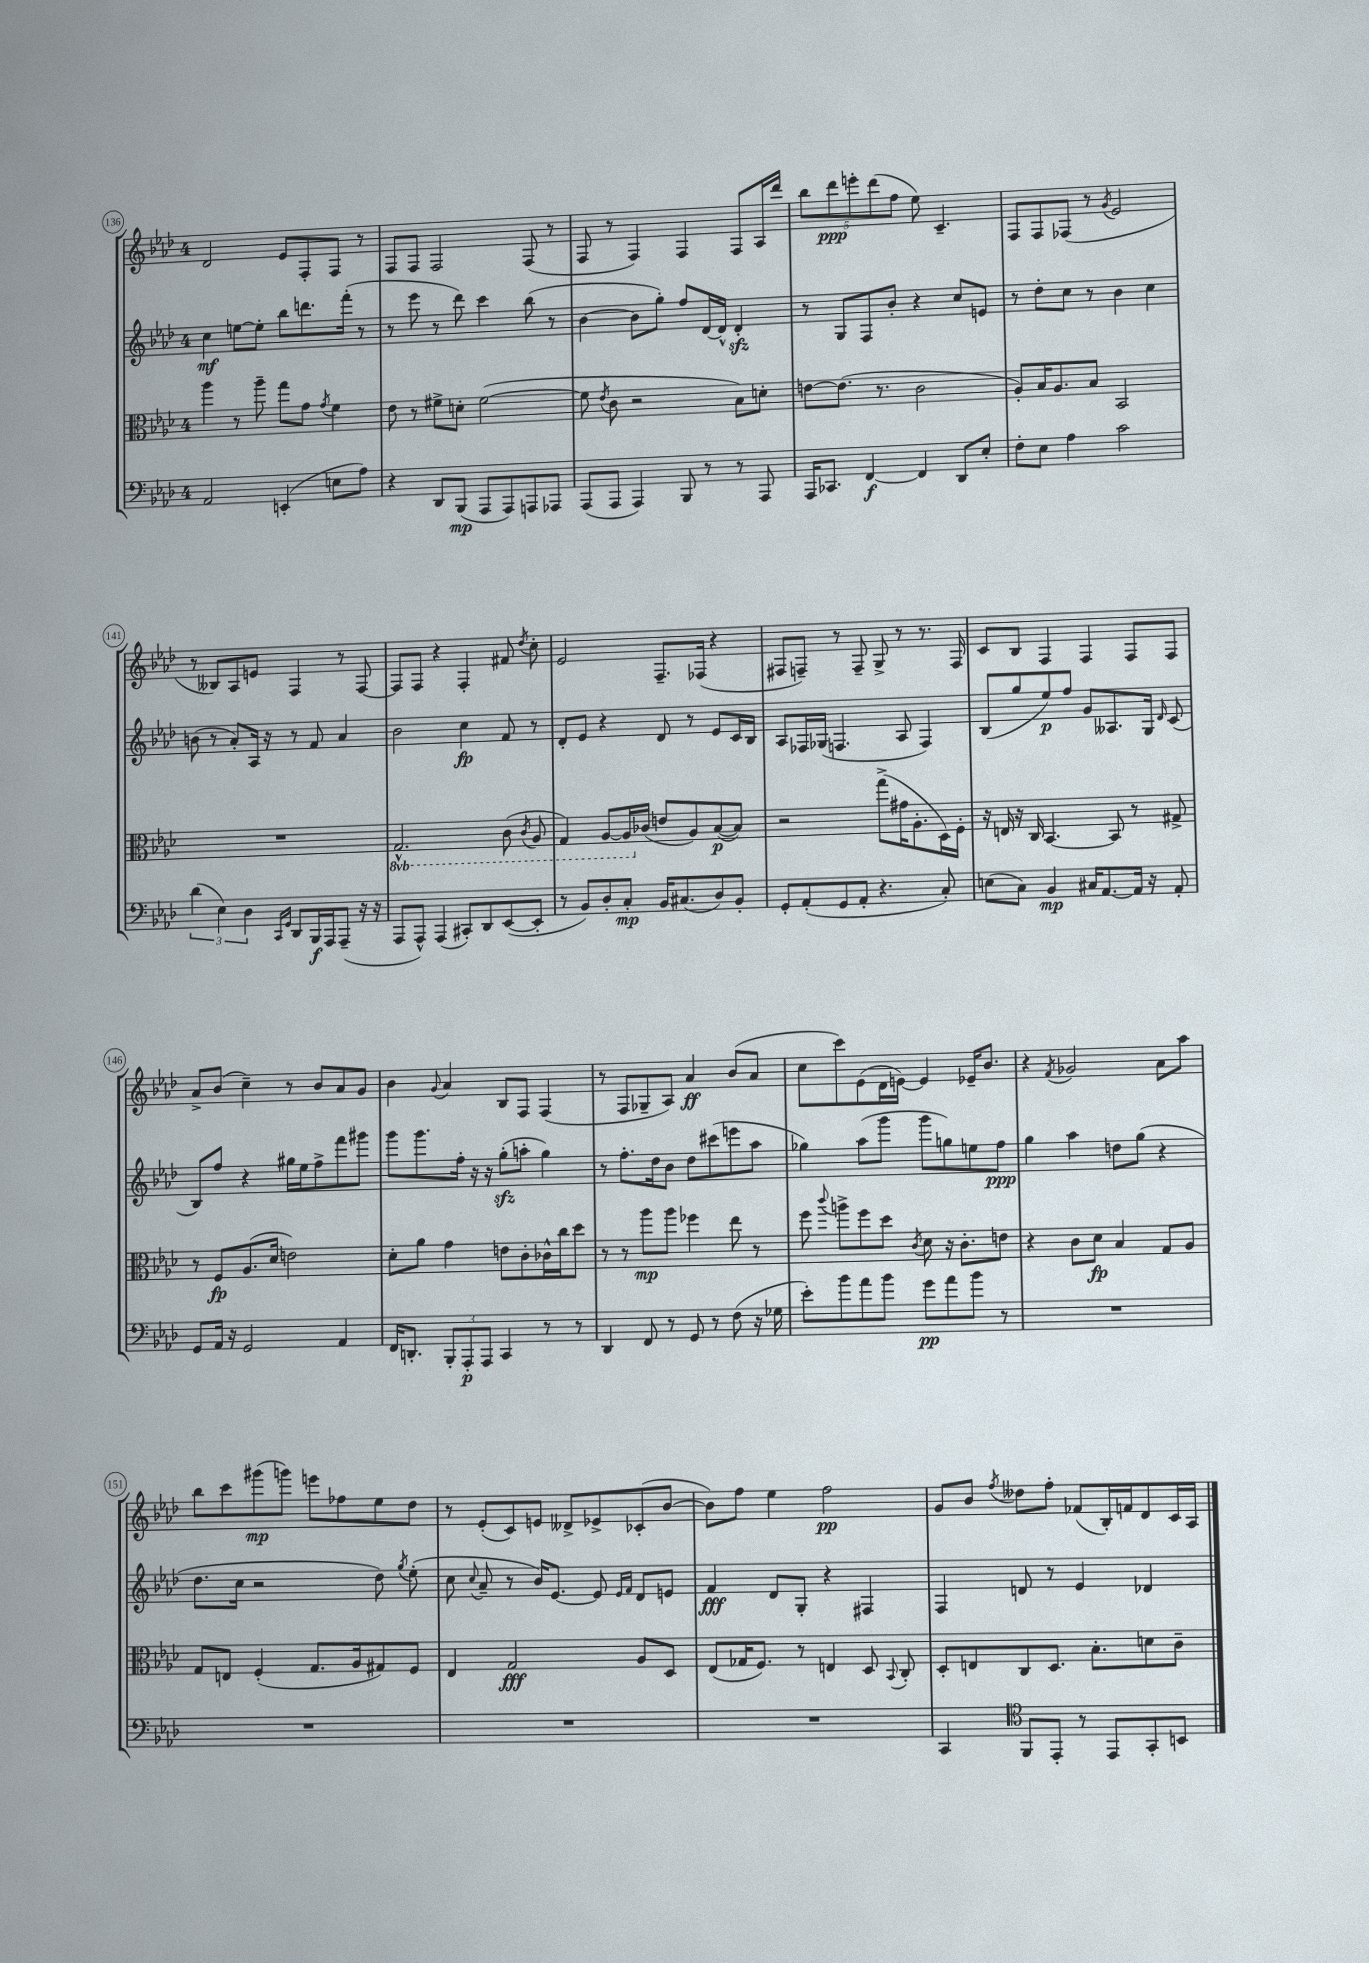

**kern	**dynam	**kern	**dynam	**kern	**dynam	**kern	**dynam
*part4	*part4	*part3	*part3	*part2	*part2	*part1	*part1
*staff4	*staff4	*staff3	*staff3	*staff2	*staff2	*staff1	*staff1
*clefF4	*	*clefC3	*	*clefG2	*	*clefG2	*
*k[b-e-a-d-]	*	*k[b-e-a-d-]	*	*k[b-e-a-d-]	*	*k[b-e-a-d-]	*
*M4/4	*	*M4/4	*	*M4/4	*	*M4/4	*
=136	=136	=136	=136	=136	=136	=136	=136
2AA-/	.	4aa-\	.	4cc\	mf	2d-/	.
.	.	8r	.	[8een\L	.	.	.
.	.	8aa-~\	.	8ee'\J]	.	.	.
(4EEn'/	.	8gg\L	.	8bb-\L	.	8e-/L	.
.	.	8g\J	.	8.dddn\	.	8F'/	.
.	.	8qg/	.	.	.	.	.
8En\L	.	4f\	.	.	.	8F/J	.
.	.	.	.	(16fff'\Jk	.	.	.
8A-\J)	.	.	.	8r	.	8r	.
=137	=137	=137	=137	=137	=137	=137	=137
4r	.	8e-\	.	8r	.	8F/L	.
.	.	8r	.	8eee-\	.	8F/J	.
8DD-/L	.	8f#X^\L	.	8r	.	2F/	.
(8BBB-/J	mp	8dn'\J	.	8ddd-\)	.	.	.
8AAA-/L	.	([2f#\	.	4ccc\	.	.	.
8AAA-/)	.	.	.	.	.	.	.
8AAAn/	.	.	.	(8bb-\	.	(8F/	.
8AAA-X/J	.	.	.	8r	.	8r	.
=138	=138	=138	=138	=138	=138	=138	=138
(8AAA-/L	.	8f#\]	.	[4b-\	.	8F/	.
.	.	8qe-/	.	.	.	.	.
8AAA-/J	.	8c\	.	.	.	8r	.
4AAA-/)	.	2r	.	8b-\L]	.	4F/)	.
.	.	.	.	8gg'\J)	.	.	.
8BBB-/	.	.	.	8ff/L	.	4F/	.
8r	.	.	.	[16d-/L	.	.	.
.	.	.	.	16d-^^/JJ]	.	.	.
8r	.	8B-\L)	.	4d-zz'/	.	8F/L	.
8AAA-/	.	8dn'\J	.	.	.	16A-/L	.
.	.	.	.	.	.	16ddd-/JJ	.
=139	=139	=139	=139	=139	=139	=139	=139
16AAA-/KL	.	[8en\L	.	8r	.	10bb-\L	.
8.CC-X/J	.	.	.	.	.	.	.
.	.	.	.	.	.	10ddd-\	ppp
.	.	(8.e\J]	.	8G/L	.	.	.
.	.	.	.	.	.	10eeen'\	.
[4FF/	f	.	.	8F/	.	.	.
.	.	.	.	.	.	(10ddd-\	.
.	.	8.r	.	.	.	.	.
.	.	.	.	8b-'/J	.	.	.
.	.	.	.	.	.	10ff\J	.
4FF/]	.	2c\	.	4r	.	8ee-\)	.
.	.	.	.	.	.	4.c~/	.
8DD-/L	.	.	.	8cc/L	.	.	.
8E-'/J	.	.	.	8en/J	.	.	.
=140	=140	=140	=140	=140	=140	=140	=140
8F'\L	.	8A-'/L)	.	8r	.	8F/L	.
8E-\J	.	16B-/K	.	8dd-'\L	.	8F/	.
.	.	8.A-/	.	.	.	.	.
4A-\	.	.	.	8cc\J	.	(8F-X/J	.
.	.	8B-/J	.	8r	.	8r	.
.	.	.	.	.	.	8qg/	.
2c\	.	2BB-/	.	4b-\	.	2e-/	.
.	.	.	.	4cc\	.	.	.
!!LO:LB:g=z
=141	=141	=141	=141	=141	=141	=141	=141
(6d-\	.	1r	.	(8bn\	.	8r	.
.	.	.	.	8r	.	8B--X/L)	.
6E-\)	.	.	.	.	.	.	.
.	.	.	.	8a-'/L)	.	8A-/	.
6D-\	.	.	.	.	.	.	.
.	.	.	.	16A-/Jk	.	8en/J	.
.	.	.	.	16r	.	.	.
16qqCC/LL	.	.	.	.	.	.	.
16qqGG/JJ	.	.	.	.	.	.	.
8DD-/L	.	.	.	8r	.	4F/	.
16BBB-/L	f	.	.	8f/	.	.	.
16AAA-/J	.	.	.	.	.	.	.
(8AAA-~/J	.	.	.	4a-/	.	8r	.
16r	.	.	.	.	.	[8F/	.
16r	.	.	.	.	.	.	.
=142	=142	=142	=142	=142	=142	=142	=142
*	*	*8ba	*	*	*	*	*
8AAA-/L	.	2.GG^^/	.	2b-\	.	8F/L]	.
8AAA-^^/J)	.	.	.	.	.	8F/J	.
(4AAA-/	.	.	.	.	.	4r	.
8CC#X'/L)	.	.	.	4cc\	fp	4F'/	.
8DD-/	.	.	.	.	.	.	.
([8EE-/	.	(8C\	.	8f/	.	8f#X/	.
.	.	8qC/	.	.	.	8qdd-/	.
8EE-'/J]	.	8AA-/	.	8r	.	8cc'\	.
=143	=143	=143	=143	=143	=143	=143	=143
8r	.	4GG/)	.	8d-'/L	.	2e-/	.
8BB-/L)	.	.	.	8e-/J	.	.	.
8D-'/	.	[8AA-/L	.	4r	.	.	.
8C'/J	mp	16AA-/L]	.	.	.	.	.
*	*	*X8ba	*	*	*	*	*
.	.	(16c-X/JJ	.	.	.	.	.
16BB-/KL	.	8en/L	.	8d-/	.	8.F~/L	.
(8.C#X/	.	.	.	.	.	.	.
.	.	8A-/)	.	8r	.	.	.
.	.	.	.	.	.	(16F-X/Jk	.
8D-/)	.	([8B-/	p	8e-/L	.	4r	.
8BB-'/J	.	8B-/J])	.	16c/L	.	.	.
.	.	.	.	16B-/JJ	.	.	.
=144	=144	=144	=144	=144	=144	=144	=144
8GG'/L	.	2r	.	8A-/L	.	8F#X/L	.
(8AA-'/	.	.	.	16F-X/L	.	8Fn~/J)	.
.	.	.	.	(16G-X/JJ	.	.	.
8GG/	.	.	.	4.Fn/	.	8r	.
8AA-'/J	.	.	.	.	.	8F~/	.
4.r	.	(8gg^\L	.	.	.	8G^/	.
.	.	16g#X\K	.	8A-/	.	8r	.
.	.	8.A-'\	.	.	.	.	.
.	.	.	.	4F/)	.	8.r	.
8C'/)	.	16D-\L)	.	.	.	.	.
.	.	16F'\JJ	.	.	.	16F/	.
=145	=145	=145	=145	=145	=145	=145	=145
(8En\L	.	16r	.	(8B-/L	.	8c/L	.
.	.	16En/	.	.	.	.	.
8C\J)	.	16r	.	8gg/	.	8B-/J	.
.	.	16C/	.	.	.	.	.
4BB-/	mp	[4.BB-/	.	8ee-/)	p	4F/	.
.	.	.	.	8ff/J	.	.	.
16C#X/KL	.	.	.	8g/L	.	4F/	.
[8.AA-/	.	.	.	.	.	.	.
.	.	8BB-/]	.	8.A--X/	.	.	.
16AA-/Jk]	.	8r	.	.	.	8F/L	.
16r	.	.	.	16G/Jk	.	.	.
.	.	.	.	16qqd-/	.	.	.
8AA-'/	.	8G#X^/	.	(8c/	.	8F/J	.
!!LO:LB:g=z
=146	=146	=146	=146	=146	=146	=146	=146
8GG/L	.	8r	.	8B-/L)	.	8a-^/L	.
16AA-/Jk	.	8F/L	fp	8ff/J	.	(8b-/J	.
16r	.	.	.	.	.	.	.
2GG/	.	(8.A-/	.	4r	.	4cc~\)	.
.	.	16d-/Jk	.	.	.	.	.
.	.	2en\)	.	16gg#X\LL	.	8r	.
.	.	.	.	16ee-\J	.	.	.
.	.	.	.	8ff^\	.	8b-/L	.
4AA-/	.	.	.	8fff\	.	8a-/	.
.	.	.	.	8ggg#X\J	.	8g/J	.
=147	=147	=147	=147	=147	=147	=147	=147
16FF/KL	.	8d-'\L	.	8ggg\L	.	4b-\	.
8.DDn'/J	.	.	.	.	.	.	.
.	.	8a-\J	.	8.ggg\	.	.	.
.	.	.	.	.	.	8qqg/	.
12BBB-'/L	.	4g\	.	.	.	4a-/	.
.	.	.	.	16ff'\Jk	.	.	.
12AAA-'/	p	.	.	.	.	.	.
.	.	.	.	16r	.	.	.
12AAA-/J	.	.	.	.	.	.	.
.	.	.	.	16r	.	.	.
4CC/	.	8en\L	.	(8ggzz'\L	.	8B-/L	.
.	.	8c'\	.	8aan'\J	.	8F/J	.
8r	.	16c-X^^\L	.	4gg\)	.	(4F/	.
.	.	16cc\J	.	.	.	.	.
8r	.	8dd-\J	.	.	.	.	.
=148	=148	=148	=148	=148	=148	=148	=148
4DD-/	.	8r	.	8r	.	8r	.
.	.	8r	.	8.ff'\L	.	8F/L	.
8FF/	.	8aa-\L	mp	.	.	8G-X~/	.
.	.	.	.	16dd-\k	.	.	.
8r	.	8aa-\J	.	8b-\J	.	8A-/J)	.
8GG/	.	4ff-X\	.	8dd-\L	.	4a-/	ff
8r	.	.	.	(8ccc#X\	.	.	.
(8F\	.	8ee-\	.	8eeen\	.	(8b-/L	.
16r	.	8r	.	8aa-\J	.	8a-/J	.
16G-X\	.	.	.	.	.	.	.
=149	=149	=149	=149	=149	=149	=149	=149
8e-'\L)	.	8ff\	.	4gg-X\)	.	8cc\L	.
.	.	8qqccc/	.	.	.	.	.
8b-\	.	8aan^\L	.	.	.	8ccc\)	.
8a-\	.	8ff\	.	(8aa-\L	.	(8e-\	.
8b-\J	.	8dd-\J	.	8ggg\J	.	16d-\L	.
.	.	.	.	.	.	[16en\JJ)	.
.	.	8qc/	.	.	.	.	.
8g\L	pp	8d-\	.	8ggg\L	.	4e/]	.
8a-\	.	16r	.	8ggn\)	.	.	.
.	.	8.c'\L	.	.	.	.	.
8b-\J	.	.	.	8een\	.	16e-X~/KL	.
.	.	.	.	.	.	8.b-/J	.
8r	.	8en\J	.	8ff\J	ppp	.	.
=150	=150	=150	=150	=150	=150	=150	=150
1r	.	4r	.	4gg\	.	4r	.
.	.	.	.	.	.	8qf/	.
.	.	8c\L	.	4aa-\	.	2g-X/	.
.	.	8d-\J	fp	.	.	.	.
.	.	4B-/	.	8ddn\L	.	.	.
.	.	.	.	(8gg\J	.	.	.
.	.	8G/L	.	4r	.	8a-\L	.
.	.	8A-/J	.	.	.	8aa-\J	.
!!LO:LB:g=z
=151	=151	=151	=151	=151	=151	=151	=151
1r	.	8G/L	.	8.dd-\L	.	8bb-\L	.
.	.	8En/J	.	.	.	8ccc\	.
.	.	.	.	16cc\Jk	.	.	.
.	.	(4F'/	.	2r	.	(8ggg#X\	mp
.	.	.	.	.	.	8gggn\J)	.
.	.	8.G/L	.	.	.	8eeen\L	.
.	.	.	.	.	.	8ff-X\	.
.	.	16A-/k	.	.	.	.	.
.	.	8G#X/)	.	8dd-\)	.	8ee-\	.
.	.	.	.	8qgg/	.	.	.
.	.	8F/J	.	(8ee-'\	.	8dd-\J	.
=152	=152	=152	=152	=152	=152	=152	=152
1r	.	4E-/	.	8cc\	.	8r	.
.	.	.	.	8qqcc/	.	.	.
.	.	.	.	8a-~/	.	(8e-'/L	.
.	.	2G/	fff	8r	.	8c/)	.
.	.	.	.	16b-/KL)	.	8en/J	.
.	.	.	.	[8.e-/J	.	.	.
.	.	.	.	.	.	8d--X^/L	.
.	.	.	.	8e-/]	.	8e-X^/	.
.	.	.	.	16qqe-/LL	.	.	.
.	.	.	.	16qqf/JJ	.	.	.
.	.	8A-/L	.	8d-/L	.	(8c-X'/	.
.	.	8D-/J	.	8en/J	.	[8b-/J	.
=153	=153	=153	=153	=153	=153	=153	=153
1r	.	(8E-/L	.	4f/	fff	8b-\L])	.
.	.	16G-X/K	.	.	.	8ff\J	.
.	.	8.F/J)	.	.	.	.	.
.	.	.	.	8d-/L	.	4ee-\	.
.	.	8r	.	8G'/J	.	.	.
.	.	4En/	.	4r	.	2ff\	pp
.	.	8D-/	.	4F#X/	.	.	.
.	.	8qqBB-/	.	.	.	.	.
.	.	8C'/	.	.	.	.	.
=154	=154	=154	=154	=154	=154	=154	=154
4CC/	.	8D-'/L	.	4F/	.	8g/L	.
.	.	8En/	.	.	.	8b-/J	.
*clefC4	*	*	*	*	*	*	*
.	.	.	.	.	.	8qff/	.
8FF/L	.	8C/	.	8dn/	.	8dd--X\L	.
8EE-'/J	.	8.D-/J	.	8r	.	8ff'\J	.
8r	.	.	.	4e-/	.	(8f-X/L	.
.	.	8.B-'\L	.	.	.	.	.
8EE-/L	.	.	.	.	.	16B-'/L)	.
.	.	.	.	.	.	16fn/J	.
8GG'/	.	8dn\	.	4d-X/	.	8d-/	.
8BBn/J	.	8c~\J	.	.	.	16c/L	.
.	.	.	.	.	.	16A-/JJ	.
==	==	==	==	==	==	==	==
*-	*-	*-	*-	*-	*-	*-	*-
